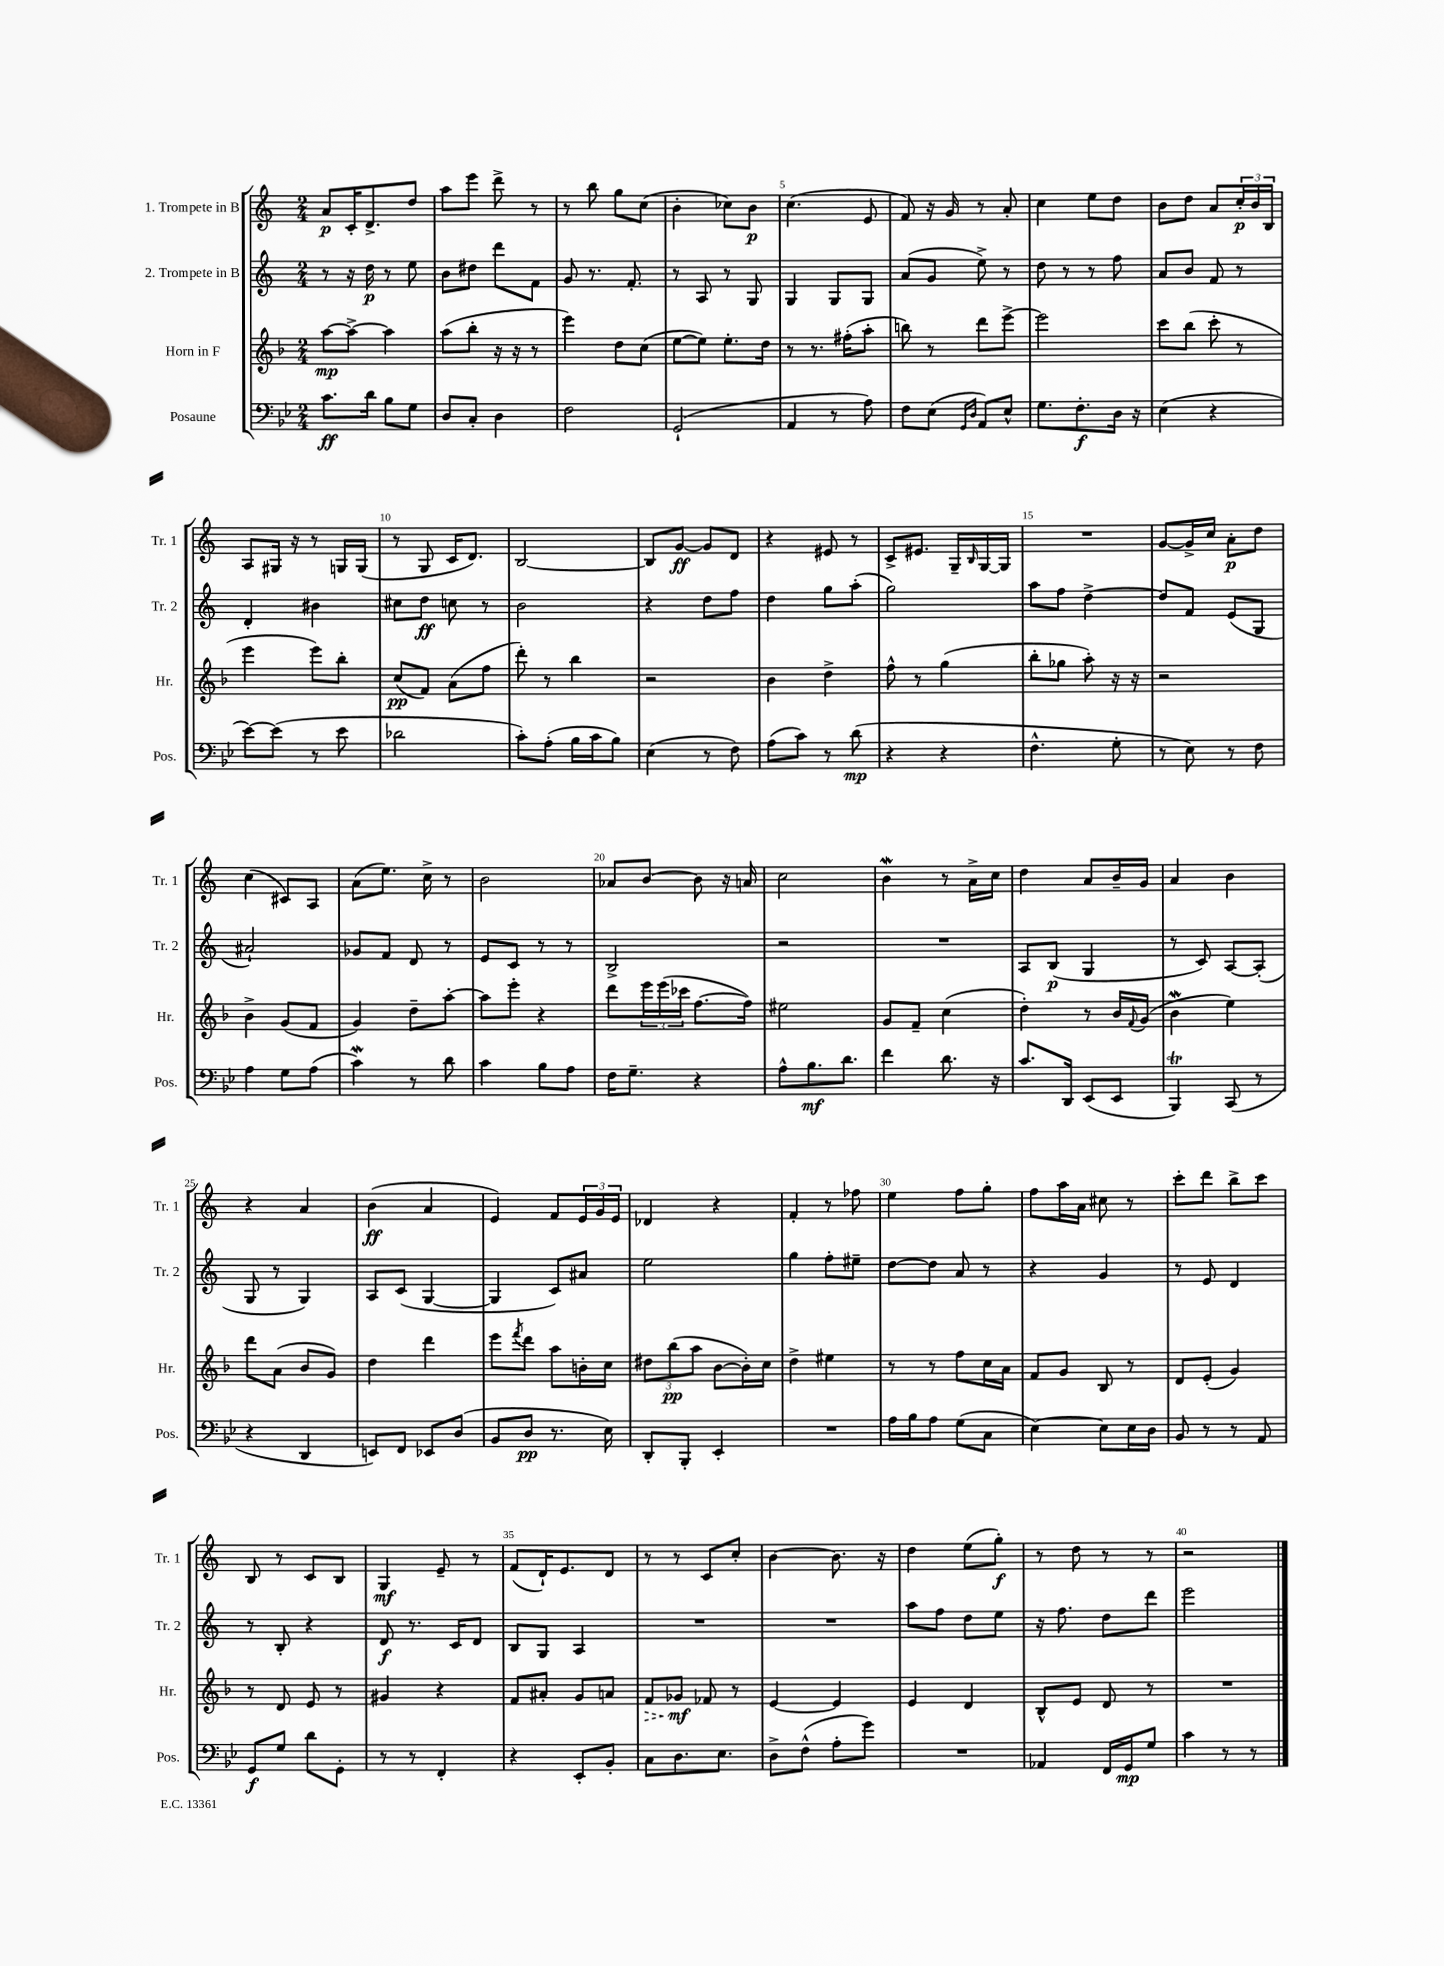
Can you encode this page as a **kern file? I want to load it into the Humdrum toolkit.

**kern	**dynam	**kern	**dynam	**kern	**dynam	**kern	**dynam
*part4	*part4	*part3	*part3	*part2	*part2	*part1	*part1
*staff4	*staff4	*staff3	*staff3	*staff2	*staff2	*staff1	*staff1
*I"Posaune	*	*I"Horn in F	*	*I"2. Trompete in B	*	*I"1. Trompete in B	*
*I'Pos.	*	*I'Hr.	*	*I'Tr. 2	*	*I'Tr. 1	*
*clefF4	*	*clefG2	*	*clefG2	*	*clefG2	*
*k[b-e-]	*	*k[b-]	*	*k[]	*	*k[]	*
*M2/4	*	*M2/4	*	*M2/4	*	*M2/4	*
=1	=1	=1	=1	=1	=1	=1	=1
8.c\L	ff	[8aa\L	mp	8r	.	8a/L	p
.	.	8aa^\J_	.	16r	.	16c'/K	.
16d\Jk	.	.	.	16dd\	p	8.d^/	.
8B-\L	.	4aa\]	.	8r	.	.	.
8G\J	.	.	.	8ee\	.	8dd/J	.
=2	=2	=2	=2	=2	=2	=2	=2
8D/L	.	(8aa\L	.	8b\L	.	8aa\L	.
8C'/J	.	8bb-'\J	.	8dd#X\J	.	8eee\J	.
4D\	.	16r	.	8ddd\L	.	8ddd^\	.
.	.	16r	.	.	.	.	.
.	.	8r	.	8f\J	.	8r	.
=3	=3	=3	=3	=3	=3	=3	=3
2F\	.	4eee\)	.	8g/	.	8r	.
.	.	.	.	8.r	.	8bb\	.
.	.	8dd\L	.	.	.	8gg\L	.
.	.	.	.	8.f'/	.	.	.
.	.	(8cc\J	.	.	.	(8cc\J	.
=4	=4	=4	=4	=4	=4	=4	=4
(2GG`/	.	[8ee\L	.	8r	.	4b'\	.
.	.	8ee\J])	.	8A/	.	.	.
.	.	8.ee'\L	.	8r	.	8cc-X\L)	.
.	.	.	.	8G/	.	8b\J	p
.	.	16dd\Jk	.	.	.	.	.
=5	=5	=5	=5	=5	=5	=5	=5
4AA/	.	8r	.	4G/	.	(4.cc\	.
.	.	8.r	.	.	.	.	.
8r	.	.	.	8G/L	.	.	.
.	.	(16ff#X'\KL	.	.	.	.	.
8A\)	.	8aa'\J	.	8G/J	.	8e/	.
=6	=6	=6	=6	=6	=6	=6	=6
8F\L	.	8bbn\)	.	(8a/L	.	8f/)	.
(8E-\J	.	8r	.	8g/J	.	16r	.
.	.	.	.	.	.	16g/	.
16qqGG/LL	.	.	.	.	.	.	.
16qqD/JJ	.	.	.	.	.	.	.
8AA/L)	.	8ddd\L	.	8ee^\)	.	8r	.
8E-^^/J	.	[8eee^\J	.	8r	.	8a'/	.
=7	=7	=7	=7	=7	=7	=7	=7
8.G\L	.	2eee\]	.	8dd\	.	4cc\	.
.	.	.	.	8r	.	.	.
8.F'\	f	.	.	.	.	.	.
.	.	.	.	8r	.	8ee\L	.
16D\Jk	.	.	.	8ff\	.	8dd\J	.
16r	.	.	.	.	.	.	.
=8	=8	=8	=8	=8	=8	=8	=8
(4E-\	.	8ccc\L	.	8a/L	.	8b\L	.
.	.	(8bb-\J	.	8b/J	.	8dd\J	.
4r	.	8ccc'\	.	8f/	.	8a/L	.
.	.	8r	.	8r	.	24cc'/L	p
.	.	.	.	.	.	24b/	.
.	.	.	.	.	.	24B/JJ	.
!!LO:LB:g=z
=9	=9	=9	=9	=9	=9	=9	=9
[8e-\L)	.	4eee\	.	4d'/	.	8A/L	.
(8e-\J]	.	.	.	.	.	16G#X/Jk	.
.	.	.	.	.	.	16r	.
8r	.	8eee\L)	.	4b#X\	.	8r	.
8e-\	.	8bb-'\J	.	.	.	16Gn/LL	.
.	.	.	.	.	.	(16G/JJ	.
=10	=10	=10	=10	=10	=10	=10	=10
2d-X\	.	(8cc/L	pp	8cc#X\L	.	8r	.
.	.	8f/J)	.	8dd\J	ff	8G/	.
.	.	(8a\L	.	8ccn\	.	16c/KL	.
.	.	.	.	.	.	8.d/J)	.
.	.	8ff\J	.	8r	.	.	.
=11	=11	=11	=11	=11	=11	=11	=11
8c'\L)	.	8ddd'\)	.	2b\	.	[2B/	.
(8A'\J	.	8r	.	.	.	.	.
16B-\LL	.	4bb-\	.	.	.	.	.
16c\J	.	.	.	.	.	.	.
8B-\J)	.	.	.	.	.	.	.
=12	=12	=12	=12	=12	=12	=12	=12
(4E-\	.	2r	.	4r	.	8B/L]	.
.	.	.	.	.	.	[8g/J	ff
8r	.	.	.	8dd\L	.	8g/L]	.
8F\)	.	.	.	8ff\J	.	8d/J	.
=13	=13	=13	=13	=13	=13	=13	=13
(8A\L	.	4b-\	.	4dd\	.	4r	.
8c\J)	.	.	.	.	.	.	.
8r	.	4dd^\	.	8gg\L	.	8e#X/	.
(8d\	mp	.	.	(8aa'\J	.	8r	.
=14	=14	=14	=14	=14	=14	=14	=14
4r	.	8ff^^\	.	2gg\)	.	8c^/L	.
.	.	8r	.	.	.	8.e#X/J	.
4r	.	(4gg\	.	.	.	.	.
.	.	.	.	.	.	16G~/LL	.
.	.	.	.	.	.	16qqB/	.
.	.	.	.	.	.	[16G/	.
.	.	.	.	.	.	16G/JJ]	.
=15	=15	=15	=15	=15	=15	=15	=15
4.F^^\	.	8bb-'\L	.	8aa\L	.	2r	.
.	.	8gg-X\J	.	8ff\J	.	.	.
.	.	8aa'\)	.	[4dd^\	.	.	.
8G'\	.	16r	.	.	.	.	.
.	.	16r	.	.	.	.	.
=16	=16	=16	=16	=16	=16	=16	=16
8r	.	2r	.	8dd/L]	.	[8g/L	.
8E-\)	.	.	.	8f/J	.	16g^/L]	.
.	.	.	.	.	.	16cc/JJ	.
8r	.	.	.	(8e/L	.	8a'\L	p
8F\	.	.	.	8G/J	.	8dd\J	.
!!LO:LB:g=z
=17	=17	=17	=17	=17	=17	=17	=17
4A\	.	4b-^\	.	2a#X`/)	.	(4cc\	.
8G\L	.	(8g/L	.	.	.	8c#X/L)	.
(8A\J	.	8f/J	.	.	.	8A/J	.
=18	=18	=18	=18	=18	=18	=18	=18
4cW\)	.	4g/)	.	8g-X/L	.	(8a\L	.
.	.	.	.	8f/J	.	8.ee\J)	.
8r	.	8dd~\L	.	8d/	.	.	.
.	.	.	.	.	.	16cc^\	.
8d\	.	[8aa'\J	.	8r	.	8r	.
=19	=19	=19	=19	=19	=19	=19	=19
4c\	.	8aa\L]	.	8e/L	.	2b\	.
.	.	8eee'\J	.	8c/J	.	.	.
8B-\L	.	4r	.	8r	.	.	.
8A\J	.	.	.	8r	.	.	.
=20	=20	=20	=20	=20	=20	=20	=20
16F\KL	.	8ddd\L	.	2B^/	.	8a-X/L	.
8.G~\J	.	.	.	.	.	.	.
.	.	24eee\L	.	.	.	[8b/J	.
.	.	(24eee\	.	.	.	.	.
.	.	24ccc-X\JJ	.	.	.	.	.
4r	.	[8.ff\L	.	.	.	8b\]	.
.	.	.	.	.	.	16r	.
.	.	16ff\Jk])	.	.	.	16an/	.
=21	=21	=21	=21	=21	=21	=21	=21
8A^^\L	.	2ee#X\	.	2r	.	2cc\	.
8.B-\	mf	.	.	.	.	.	.
8.d\J	.	.	.	.	.	.	.
=22	=22	=22	=22	=22	=22	=22	=22
4f\	.	8g/L	.	2r	.	4bW\	.
.	.	8f~/J	.	.	.	.	.
8.d\	.	(4cc\	.	.	.	8r	.
.	.	.	.	.	.	16a^\LL	.
16r	.	.	.	.	.	16cc\JJ	.
=23	=23	=23	=23	=23	=23	=23	=23
8.c/L	.	4dd'\)	.	8A/L	.	4dd\	.
.	.	.	.	(8B/J	p	.	.
16DD/Jk	.	.	.	.	.	.	.
(8EE-/L	.	8r	.	4G/	.	8a/L	.
8EE-/J	.	16b-/LL	.	.	.	16b~/L	.
.	.	8qqf/	.	.	.	.	.
.	.	(16g/JJ	.	.	.	16g/JJ	.
=24	=24	=24	=24	=24	=24	=24	=24
4BBB-T/)	.	4b-w\	.	8r	.	4a/	.
.	.	.	.	8c/)	.	.	.
(8CC/	.	4ee\)	.	[8A/L	.	4b\	.
8r	.	.	.	(8A'/J]	.	.	.
!!LO:LB:g=z
=25	=25	=25	=25	=25	=25	=25	=25
4r	.	8ddd\L	.	8G/	.	4r	.
.	.	(8a\J	.	8r	.	.	.
4DD/	.	8b-/L	.	4G/)	.	4a/	.
.	.	8g/J)	.	.	.	.	.
=26	=26	=26	=26	=26	=26	=26	=26
8EEn/L)	.	4dd\	.	8A/L	.	(4b\	ff
8FF/J	.	.	.	(8c/J	.	.	.
8EE-X/L	.	4ddd\	.	[4G/	.	4a/	.
(8D/J	.	.	.	.	.	.	.
=27	=27	=27	=27	=27	=27	=27	=27
8BB-/L	.	8eee\L	.	4G/]	.	4e/)	.
.	.	8qfff/	.	.	.	.	.
8D/J	pp	8ddd\J	.	.	.	.	.
8.r	.	8aa\L	.	8c/L)	.	8f/L	.
.	.	16bn'\L	.	8a#X/J	.	24e/L	.
.	.	.	.	.	.	24g/	.
16E-\)	.	16cc\JJ	.	.	.	.	.
.	.	.	.	.	.	24e/JJ	.
=28	=28	=28	=28	=28	=28	=28	=28
8DD'/L	.	12dd#X\L	.	2ee\	.	4d-X/	.
.	.	(12bb-\	pp	.	.	.	.
8BBB-'/J	.	.	.	.	.	.	.
.	.	12aa\J	.	.	.	.	.
4EE-'/	.	[8b-\L	.	.	.	4r	.
.	.	16b-'\L])	.	.	.	.	.
.	.	16cc\JJ	.	.	.	.	.
=29	=29	=29	=29	=29	=29	=29	=29
2r	.	4dd^\	.	4gg\	.	4f'/	.
.	.	4ee#X\	.	8ff'\L	.	8r	.
.	.	.	.	8ee#X~\J	.	8ff-X\	.
=30	=30	=30	=30	=30	=30	=30	=30
16A\LL	.	8r	.	[8dd\L	.	4ee\	.
16B-\J	.	.	.	.	.	.	.
8A\J	.	8r	.	8dd\J]	.	.	.
(8G\L	.	8ff\L	.	8a/	.	8ff\L	.
8C\J	.	16cc\L	.	8r	.	8gg'\J	.
.	.	16a\JJ	.	.	.	.	.
=31	=31	=31	=31	=31	=31	=31	=31
[4E-\)	.	8f/L	.	4r	.	8ff\L	.
.	.	8g/J	.	.	.	16aa\L	.
.	.	.	.	.	.	16a\JJ	.
8E-\L]	.	8B-/	.	4g/	.	8cc#X\	.
16E-\L	.	8r	.	.	.	8r	.
16D\JJ	.	.	.	.	.	.	.
=32	=32	=32	=32	=32	=32	=32	=32
8BB-/	.	8d/L	.	8r	.	8ccc'\L	.
8r	.	(8e'/J	.	8e/	.	8ddd\J	.
8r	.	4g/)	.	4d/	.	8bb^\L	.
8AA/	.	.	.	.	.	8ccc\J	.
!!LO:LB:g=z
=33	=33	=33	=33	=33	=33	=33	=33
8GG/L	f	8r	.	8r	.	8B/	.
8G/J	.	8d/	.	8B'/	.	8r	.
8d\L	.	8e/	.	4r	.	8c/L	.
8GG'\J	.	8r	.	.	.	8B/J	.
=34	=34	=34	=34	=34	=34	=34	=34
8r	.	4g#X/	.	8d/	f	4G/	mf
8r	.	.	.	8.r	.	.	.
4FF'/	.	4r	.	.	.	8e~/	.
.	.	.	.	16c/KL	.	.	.
.	.	.	.	8d/J	.	8r	.
=35	=35	=35	=35	=35	=35	=35	=35
4r	.	8f/L	.	8B/L	.	(8f/L	.
.	.	8a#X'/J	.	8G/J	.	16d`/K)	.
.	.	.	.	.	.	8.e/	.
8EE-'/L	.	8g/L	.	4A/	.	.	.
8BB-'/J	.	8an/J	.	.	.	8d/J	.
=36	=36	=36	=36	=36	=36	=36	=36
!	!	!	!LO:HP:b	!	!	!	!
8C\L	.	8f/L	>	2r	.	8r	.
8.D\	.	8g-X/J	mf	.	.	8r	.
.	.	8f-X/	]	.	.	8c/L	.
8.E-\J	.	.	.	.	.	.	.
.	.	8r	.	.	.	8cc'/J	.
=37	=37	=37	=37	=37	=37	=37	=37
8D^\L	.	[4e/	.	2r	.	[4b\	.
(8F^^\J	.	.	.	.	.	.	.
8A'\L	.	4e/]	.	.	.	8.b\]	.
8g\J)	.	.	.	.	.	.	.
.	.	.	.	.	.	16r	.
=38	=38	=38	=38	=38	=38	=38	=38
2r	.	4e/	.	8aa\L	.	4dd\	.
.	.	.	.	8ff\J	.	.	.
.	.	4d/	.	8dd\L	.	(8ee\L	.
.	.	.	.	8ee\J	.	8gg'\J)	f
=39	=39	=39	=39	=39	=39	=39	=39
4AA-X/	.	8B-^^/L	.	16r	.	8r	.
.	.	.	.	8.ff\	.	.	.
.	.	8e/J	.	.	.	8dd\	.
16FF/LL	.	8d/	.	8dd\L	.	8r	.
16GG/J	mp	.	.	.	.	.	.
8G/J	.	8r	.	8ddd\J	.	8r	.
=40	=40	=40	=40	=40	=40	=40	=40
4c\	.	2r	.	2eee\	.	2r	.
8r	.	.	.	.	.	.	.
8r	.	.	.	.	.	.	.
==	==	==	==	==	==	==	==
*-	*-	*-	*-	*-	*-	*-	*-
